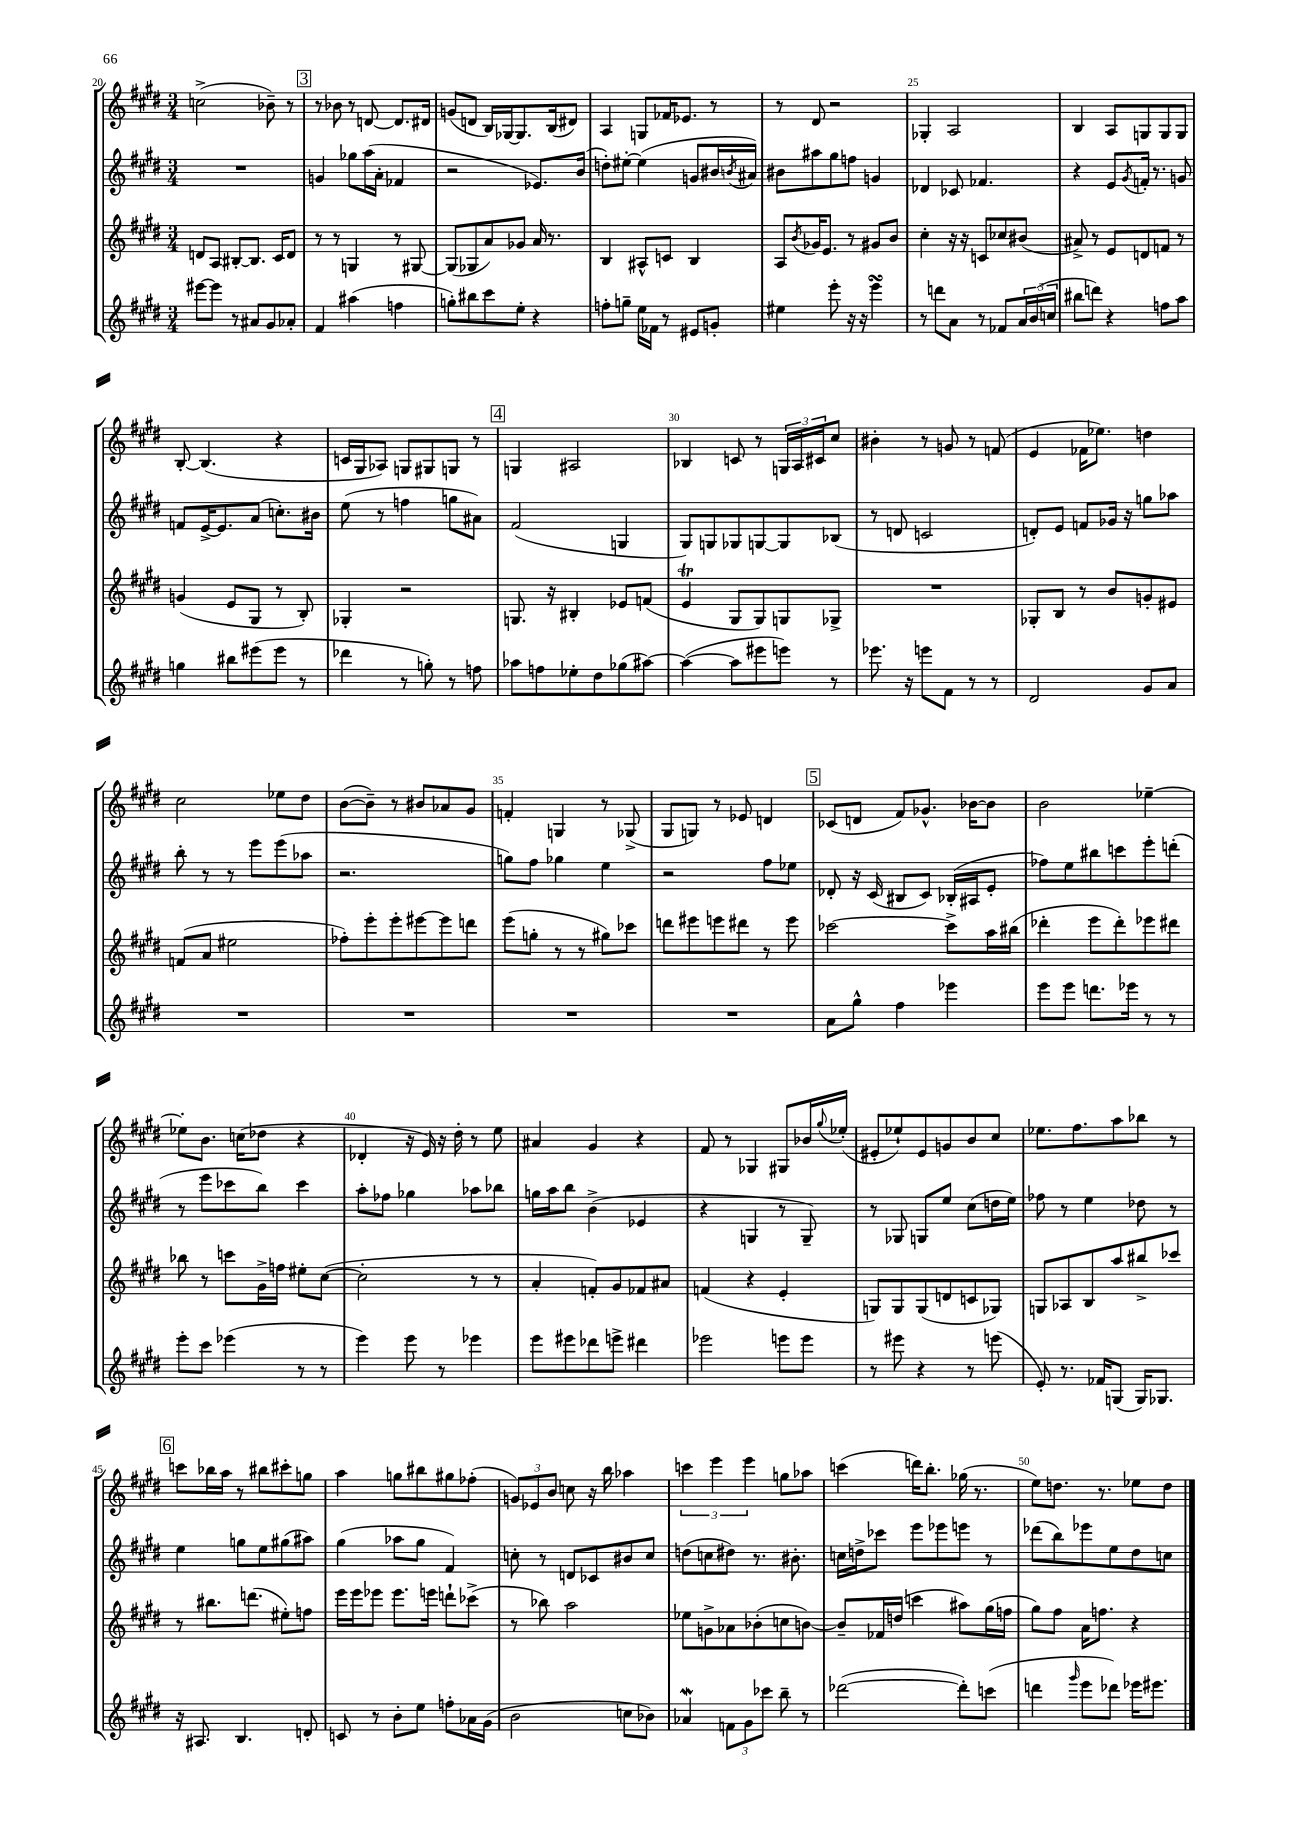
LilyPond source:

<<
\new StaffGroup <<
\new Staff = "s0" {
    \clef treble \key e \major \numericTimeSignature \time 3/4
    c''2->( bes'8--) r8 |
    \mark \markup { \box "3" } r8 bes'8 r8 d'8~ d'8. dis'16 |
    g'8( d'8 b16) ges16~ ges8. b16( dis'8) |
    a4 g8 fes'16 ees'8. r8 |
    r8 dis'8 r2 |
    ges4-. a2 |
    b4 a8 g8 g8 g8 |
    b8~-. b4.( r4 |
    c'16 gis16 aes8) g8 gis8 g8 r8 |
    \mark \markup { \box "4" } g4 ais2 |
    bes4 c'8 r8 \tuplet 3/2 { g16 a16 cis'16 } cis''8 |
    bis'4-. r8 g'8 r8 f'8( |
    e'4 fes'16 ees''8.) d''4 |
    cis''2 ees''8 dis''8 |
    b'8~( b'8--) r8 bis'8 aes'8 gis'8 |
    f'4-. g4 r8 ges8->( |
    gis8 g8) r8 ees'8 d'4 |
    \mark \markup { \box "5" } ces'8( d'8 fis'8) ges'8.-^ bes'16~ bes'8 |
    b'2 ees''4~-- |
    ees''8-. b'8. c''16( des''8 r4 |
    des'4-. r16 e'16) r16 dis''16-. r8 e''8 |
    ais'4 gis'4 r4 |
    fis'8 r8 ges4 gis8 bes'16 \appoggiatura { gis''8 } ees''16-.( |
    eis'8-. ees''8-!) eis'8 g'8 b'8 cis''8 |
    ees''8. fis''8. a''8 bes''8 r8 |
    \mark \markup { \box "6" } c'''8 bes''16 a''16 r8 bis''8 cis'''8-. g''8 |
    a''4 g''8 bis''8 gis''8 fes''8-.( |
    \tuplet 3/2 { g'8) ees'8 b'8 } c''8 r16 b''16 aes''4 |
    \tuplet 3/2 { c'''4 e'''4 e'''4 } g''8 aes''8 |
    c'''4( d'''16) b''8.-. ges''16( r8. |
    e''8) d''8. r8. ees''8 d''8 \bar "|." |
}
\new Staff = "s1" {
    \clef treble \key e \major \numericTimeSignature \time 3/4
    R2. |
    \mark \markup { \box "3" } g'4 ges''8 a''16( a'16-. fes'4 |
    r2 ees'8.) b'16( |
    d''8-.) eis''8~-. eis''4( g'8 bis'16 \acciaccatura { b'8 } ais'16) |
    bis'8 ais''8 gis''8 f''8 g'4 |
    des'4 ces'8 fes'4. |
    r4 e'8 \acciaccatura { gis'8 } f'16-. r8. g'8 |
    f'8 e'16~-> e'8. a'8( c''8.-.) bis'16 |
    e''8( r8 f''4 g''8 ais'8) |
    \mark \markup { \box "4" } fis'2( g4 |
    gis8) g8 ges8 g8~ g8 bes8( |
    r8 d'8 c'2 |
    d'8-.) e'8 f'8 ges'16 r16 g''8 aes''8 |
    b''8-. r8 r8 e'''8 e'''8( aes''8 |
    r2. |
    g''8) fis''8 ges''4 e''4 |
    r2 fis''8 ees''8 |
    \mark \markup { \box "5" } des'8-. r16 cis'16( bis8 cis'8) bes16-.( ais16 e'8-. |
    fes''8) e''8 bis''8 c'''8 e'''8-. d'''8-.( |
    r8 e'''8 ces'''8 b''8) ces'''4 |
    a''8-. fes''8 ges''4 aes''8 bes''8 |
    g''16 a''16 b''8 b'4->( ees'4 |
    r4 g4 r8 g8--) |
    r8 ges8 g8 e''8 cis''8( d''16 e''16) |
    fes''8 r8 e''4 des''8 r8 |
    \mark \markup { \box "6" } e''4 g''8 e''8 gis''8( ais''8) |
    gis''4( aes''8 gis''8 fis'4) |
    c''8-. r8 d'8 ces'8 bis'8 c''8 |
    d''8( c''8 dis''8) r8. bis'8.-. |
    c''16 d''16-> ces'''8 e'''8 ees'''8 e'''8 r8 |
    des'''8( b''8) ees'''8 e''8 dis''8 c''8 \bar "|." |
}
\new Staff = "s2" {
    \clef treble \key e \major \numericTimeSignature \time 3/4
    d'8 a8 bis8~-. bis8. cis'16 d'8 |
    \mark \markup { \box "3" } r8 r8 g4 r8 gis8~ |
    gis8( ges8 a'8) ges'8 a'16 r8. |
    b4 ais8-^ c'8 b4 |
    a8 \acciaccatura { b'8 } ges'16 e'8. r8 gis'8 b'8 |
    cis''4-. r16 r16 c'8 ces''8 bis'8( |
    ais'8->) r8 e'8 d'8 f'8 r8 |
    g'4( e'8 gis8 r8 b8-.) |
    ges4-. r2 |
    \mark \markup { \box "4" } g8. r16 bis4-. ees'8 f'8( |
    e'4\trill gis8 gis8) g8 ges8-> |
    R2. |
    ges8-. b8 r8 b'8 g'8-. eis'8 |
    f'8( a'8 eis''2 |
    fes''8-.) e'''8-. e'''8-. eis'''8~ eis'''8 d'''8 |
    e'''8( g''8-. r8 r8 gis''8) ces'''8 |
    d'''8 eis'''8 e'''8 dis'''8 r8 e'''8 |
    \mark \markup { \box "5" } ces'''2~ ces'''8-> a''16 bis''16( |
    des'''4-. e'''8 des'''8-.) ees'''8 dis'''8 |
    bes''8 r8 c'''8 gis'16-> f''16 eis''8-. cis''8~( |
    cis''2-. r8 r8 |
    a'4-. f'8-.) gis'8 fes'8 ais'8 |
    f'4( r4 e'4-. |
    g8) g8 g8( d'8 c'8 ges8) |
    g8 aes8 b8 a''8 bis''8-> ces'''8 |
    \mark \markup { \box "6" } r8 bis''8. d'''8.( eis''8-.) f''8 |
    e'''16 e'''16 ees'''8 ees'''8. e'''16 d'''8-! ces'''8->( |
    r8 bes''8) a''2 |
    ees''8 g'8-> aes'8 bes'8-.( c''8 b'8~) |
    b'8-- fes'16 d''16( c'''4 ais''8) gis''16( f''16 |
    gis''8) fis''8 a'16 f''8. r4 \bar "|." |
}
\new Staff = "s3" {
    \clef treble \key e \major \numericTimeSignature \time 3/4
    eis'''8~ eis'''8 r8 ais'8 gis'8 aes'8-. |
    \mark \markup { \box "3" } fis'4 ais''4( f''4 |
    g''8-.) bis''8 cis'''8 e''8-. r4 |
    f''8-. g''8-- e''16 fes'16 r8 eis'8 g'8-. |
    eis''4 e'''8-. r16 r16 e'''4\turn |
    r8 d'''8 a'8 r8 fes'8 \tuplet 3/2 { a'16 b'16( c''16 } |
    bis''8 d'''8) r4 f''8 a''8 |
    g''4 bis''8 eis'''8( eis'''8 r8 |
    des'''4 r8 g''8-.) r8 f''8 |
    \mark \markup { \box "4" } aes''8 f''8 ees''8-. dis''8 ges''8( ais''8~) |
    ais''4~( ais''8 eis'''8 e'''8) r8 |
    ees'''8. r16 e'''8 fis'8 r8 r8 |
    dis'2 gis'8 a'8 |
    R2. |
    R2. |
    R2. |
    R2. |
    \mark \markup { \box "5" } a'8 gis''8-^ fis''4 ees'''4 |
    e'''8 e'''8 d'''8. ees'''16 r8 r8 |
    e'''8-. cis'''8 ees'''4( r8 r8 |
    e'''4) e'''8 r8 ees'''4 |
    e'''8 eis'''8 des'''8 e'''8-> dis'''4 |
    ees'''2 e'''8 e'''8 |
    r8 eis'''8 r4 r8 e'''8( |
    e'8-.) r8. fes'16 g8( g16) ges8. |
    \mark \markup { \box "6" } r16 ais8. b4. d'8-. |
    c'8 r8 b'8-. e''8 f''8-. aes'16 gis'16( |
    b'2 c''8 bes'8) |
    aes'4\mordent \tuplet 3/2 { f'8 gis'8 ces'''8 } b''8-- r8 |
    des'''2~( des'''8-.) c'''8( |
    d'''4 \grace { gis'''16 } e'''8 des'''8) ees'''16 eis'''8. \bar "|." |
}
>>
>>
\layout { \context { \Score currentBarNumber = #20 \override BarNumber.break-visibility = ##(#f #t #t) barNumberVisibility = #(every-nth-bar-number-visible 5) } }
